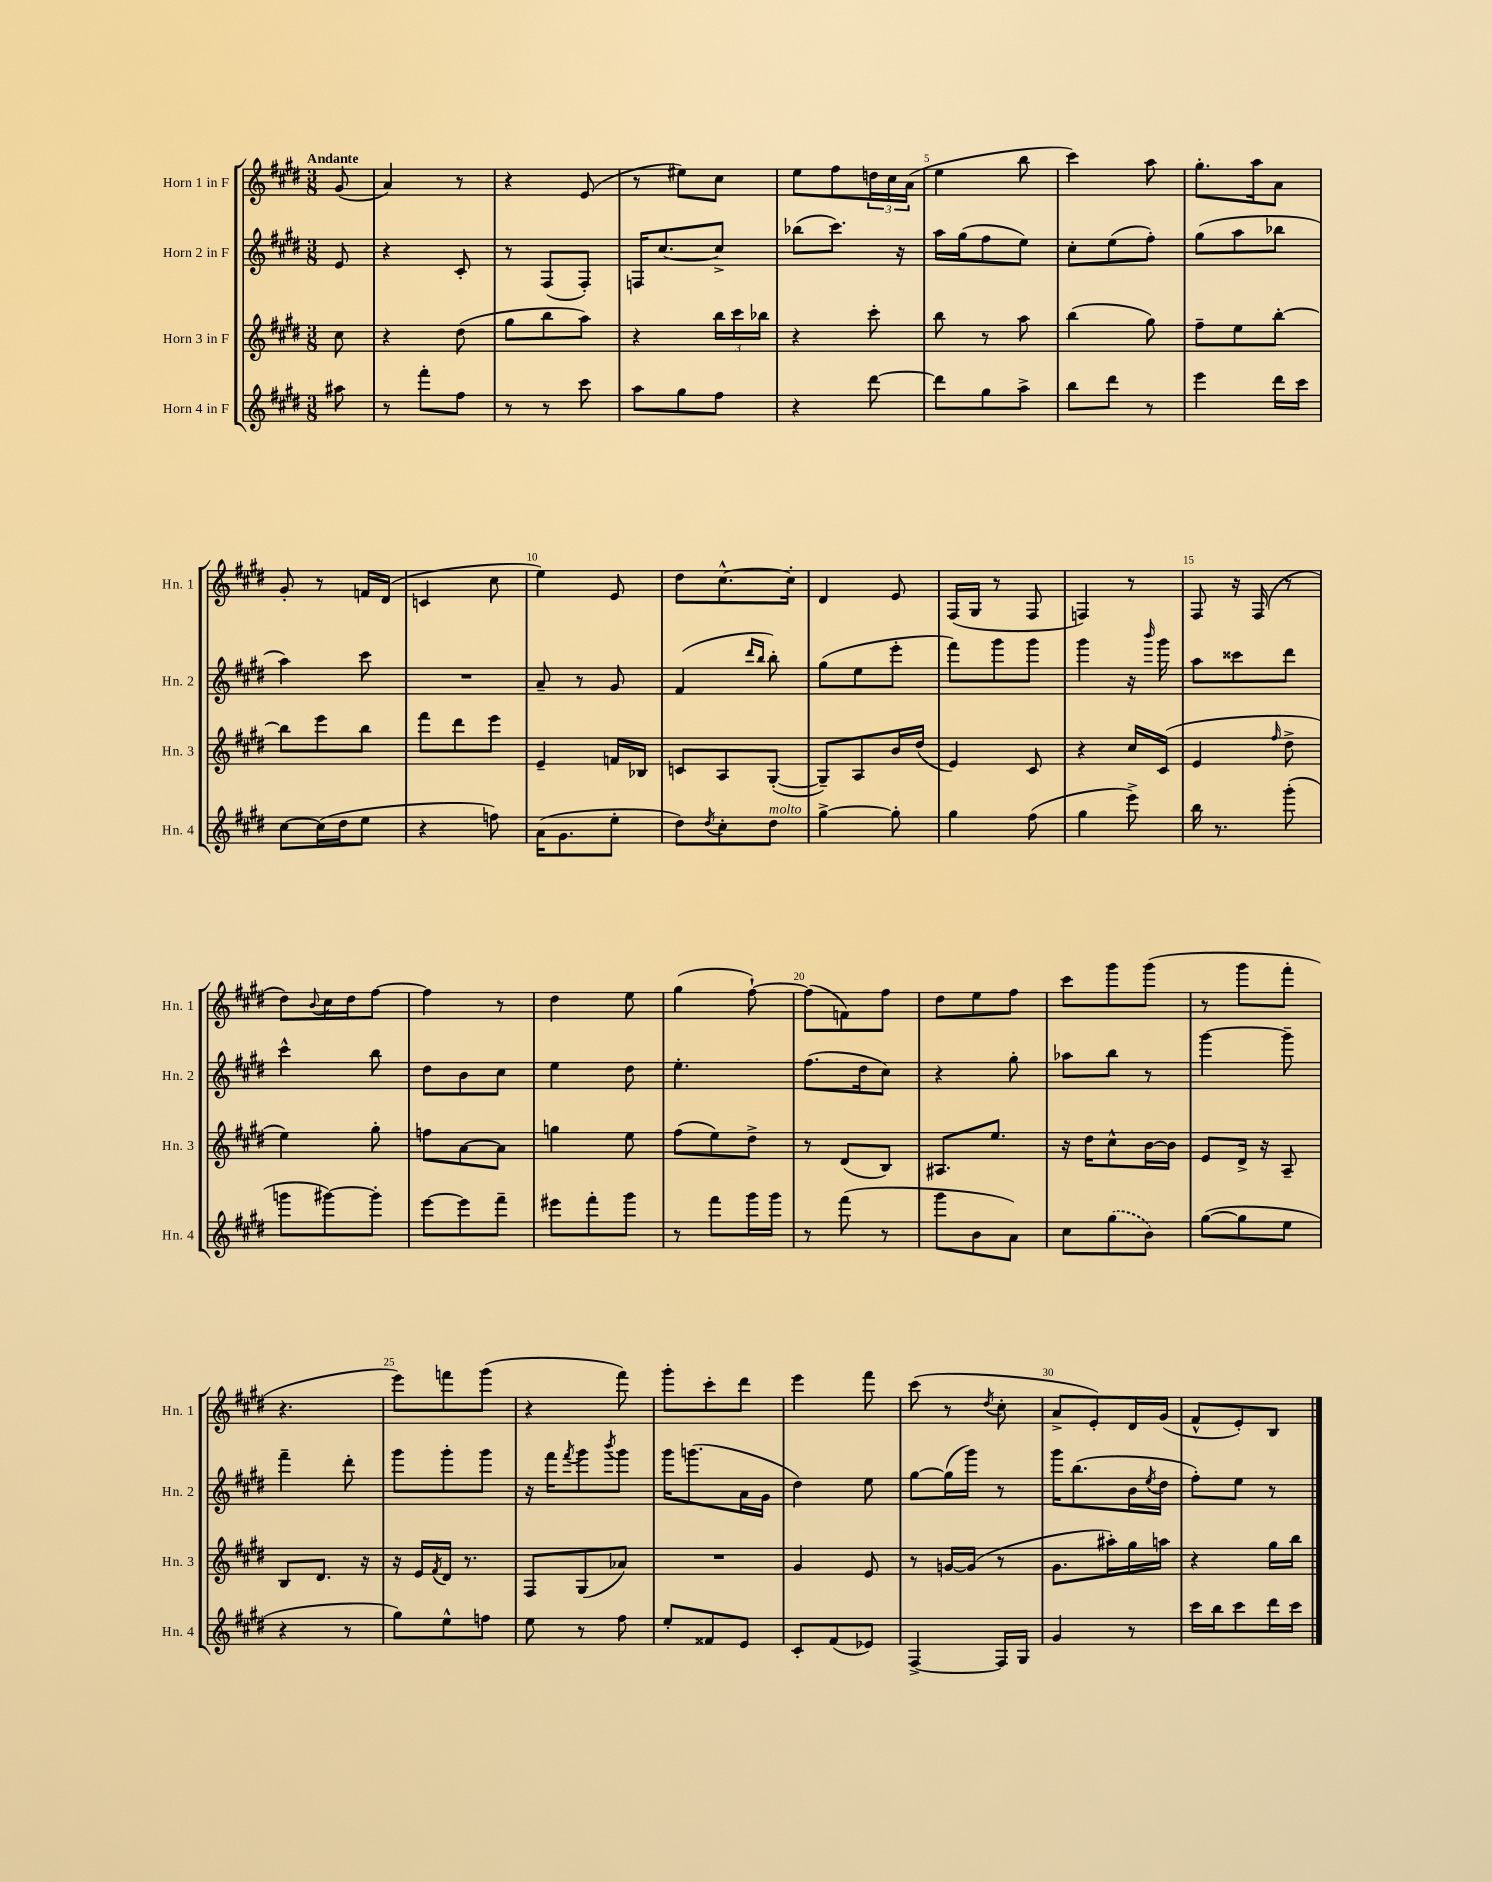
<<
\new StaffGroup <<
\new Staff = "s0" \with { instrumentName = "Horn 1 in F" shortInstrumentName = "Hn. 1" } {
    \clef treble \key e \major \numericTimeSignature \time 3/8 \partial 8 \tempo "Andante"
    gis'8( |
    a'4) r8 |
    r4 e'8( |
    r8 eis''8) cis''8 |
    e''8 fis''8 \tuplet 3/2 { d''16 cis''16 a'16( } |
    e''4 b''8 |
    cis'''4) a''8 |
    gis''8.-. a''16 a'8 |
    gis'8-. r8 f'16 dis'16( |
    c'4 cis''8 |
    e''4) e'8 |
    dis''8 cis''8.~-^ cis''16-. |
    dis'4 e'8 |
    fis16( gis16 r8 fis8 |
    f4) r8 |
    fis8 r16 fis16( r8 |
    dis''8) \appoggiatura { b'8 } cis''16 dis''16 fis''8~ |
    fis''4 r8 |
    dis''4 e''8 |
    gis''4( fis''8~-!) |
    fis''8( f'8) fis''8 |
    dis''8 e''8 fis''8 |
    cis'''8 gis'''8 gis'''8( |
    r8 gis'''8 fis'''8-. |
    r4. |
    e'''8) f'''8 gis'''8( |
    r4 fis'''8) |
    gis'''8-. cis'''8-. dis'''8 |
    e'''4 fis'''8 |
    cis'''8( r8 \acciaccatura { dis''8 } cis''8-. |
    a'8-> e'8-.) dis'16 gis'16( |
    fis'8-^ e'8-.) b8 \bar "|." |
}
\new Staff = "s1" \with { instrumentName = "Horn 2 in F" shortInstrumentName = "Hn. 2" } {
    \clef treble \key e \major \numericTimeSignature \time 3/8 \partial 8
    e'8 |
    r4 cis'8-. |
    r8 fis8( fis8-.) |
    f16 cis''8.~ cis''8-> |
    bes''8( cis'''8.) r16 |
    a''16 gis''16( fis''8 e''8) |
    cis''8-. e''8( fis''8-.) |
    gis''8( a''8 bes''8 |
    a''4) cis'''8 |
    R4. |
    a'8-- r8 gis'8 |
    fis'4( \grace { dis'''16 b''16 } b''8-.) |
    gis''8( e''8 e'''8-. |
    fis'''8) gis'''8 gis'''8 |
    gis'''4 r16 \grace { b'''16 } gis'''16 |
    a''8 cisis'''8 dis'''8 |
    cis'''4-^ b''8 |
    dis''8 b'8 cis''8 |
    e''4 dis''8 |
    e''4.-. |
    fis''8.( dis''16 cis''8) |
    r4 gis''8-. |
    aes''8 b''8 r8 |
    gis'''4~ gis'''8-- |
    fis'''4-- dis'''8-. |
    gis'''8 gis'''8-. gis'''8 |
    r16 fis'''16 \acciaccatura { fis'''8 } gis'''8 \acciaccatura { b'''8 } gis'''8 |
    gis'''16 g'''8.( a'16 gis'16 |
    dis''4) e''8 |
    gis''8~ gis''16( gis'''16) r8 |
    gis'''16 b''8.( b'16 \acciaccatura { e''8 } dis''16 |
    fis''8-.) e''8 r8 \bar "|." |
}
\new Staff = "s2" \with { instrumentName = "Horn 3 in F" shortInstrumentName = "Hn. 3" } {
    \clef treble \key e \major \numericTimeSignature \time 3/8 \partial 8
    cis''8 |
    r4 dis''8( |
    gis''8 b''8 a''8) |
    r4 \tuplet 3/2 { b''16 cis'''16 bes''16 } |
    r4 cis'''8-. |
    b''8 r8 a''8 |
    b''4( gis''8) |
    fis''8-- e''8 b''8~-. |
    b''8 e'''8 b''8 |
    fis'''8 dis'''8 e'''8 |
    e'4-- f'16 bes16 |
    c'8 a8 gis8~-.( |
    gis8--) a8 b'16 dis''16( |
    e'4) cis'8 |
    r4 cis''16 cis'16( |
    e'4 \grace { fis''16 } dis''8-> |
    e''4) gis''8-. |
    f''8 a'8~ a'8 |
    g''4 e''8 |
    fis''8( e''8) dis''8-> |
    r8 dis'8( b8) |
    ais8. e''8. |
    r16 dis''16 cis''8-^ b'16~ b'16 |
    e'8 dis'16-> r16 a8-- |
    b8 dis'8. r16 |
    r16 e'16 \acciaccatura { fis'8 } dis'16 r8. |
    fis8 gis8( aes'8) |
    R4. |
    gis'4 e'8 |
    r8 g'16~ g'16( r8 |
    gis'8. ais''16-.) gis''16 a''16 |
    r4 gis''16 b''16 \bar "|." |
}
\new Staff = "s3" \with { instrumentName = "Horn 4 in F" shortInstrumentName = "Hn. 4" } {
    \clef treble \key e \major \numericTimeSignature \time 3/8 \partial 8
    ais''8 |
    r8 fis'''8-. fis''8 |
    r8 r8 cis'''8 |
    a''8 gis''8 fis''8 |
    r4 dis'''8~ |
    dis'''8 gis''8 a''8-> |
    b''8 dis'''8 r8 |
    e'''4 dis'''16 cis'''16 |
    cis''8~ cis''16( dis''16 e''8 |
    r4 f''8) |
    a'16( gis'8. e''8-. |
    dis''8) \acciaccatura { dis''8 } cis''8-. dis''8^\markup { \italic "molto" } |
    gis''4~-> gis''8-. |
    gis''4 fis''8( |
    gis''4 e'''8->) |
    b''16 r8. gis'''8-.( |
    g'''8 gis'''8~) gis'''8-. |
    e'''8~ e'''8 fis'''8-- |
    eis'''8 fis'''8-. gis'''8 |
    r8 fis'''8 gis'''16 gis'''16 |
    r8 fis'''8( r8 |
    gis'''8 b'8 a'8) |
    cis''8 \once \slurDashed gis''8( b'8) |
    gis''8~( gis''8 e''8 |
    r4 r8 |
    gis''8) e''8-^ f''8 |
    e''8 r8 fis''8 |
    e''8-. fisis'8 e'8 |
    cis'8-. fis'8( ees'8) |
    fis4~-> fis16 gis16 |
    gis'4 r8 |
    cis'''16 b''16 cis'''8 dis'''16 cis'''16 \bar "|." |
}
>>
>>
\layout { \context { \Score \override BarNumber.break-visibility = ##(#f #t #t) barNumberVisibility = #(every-nth-bar-number-visible 5) } }
